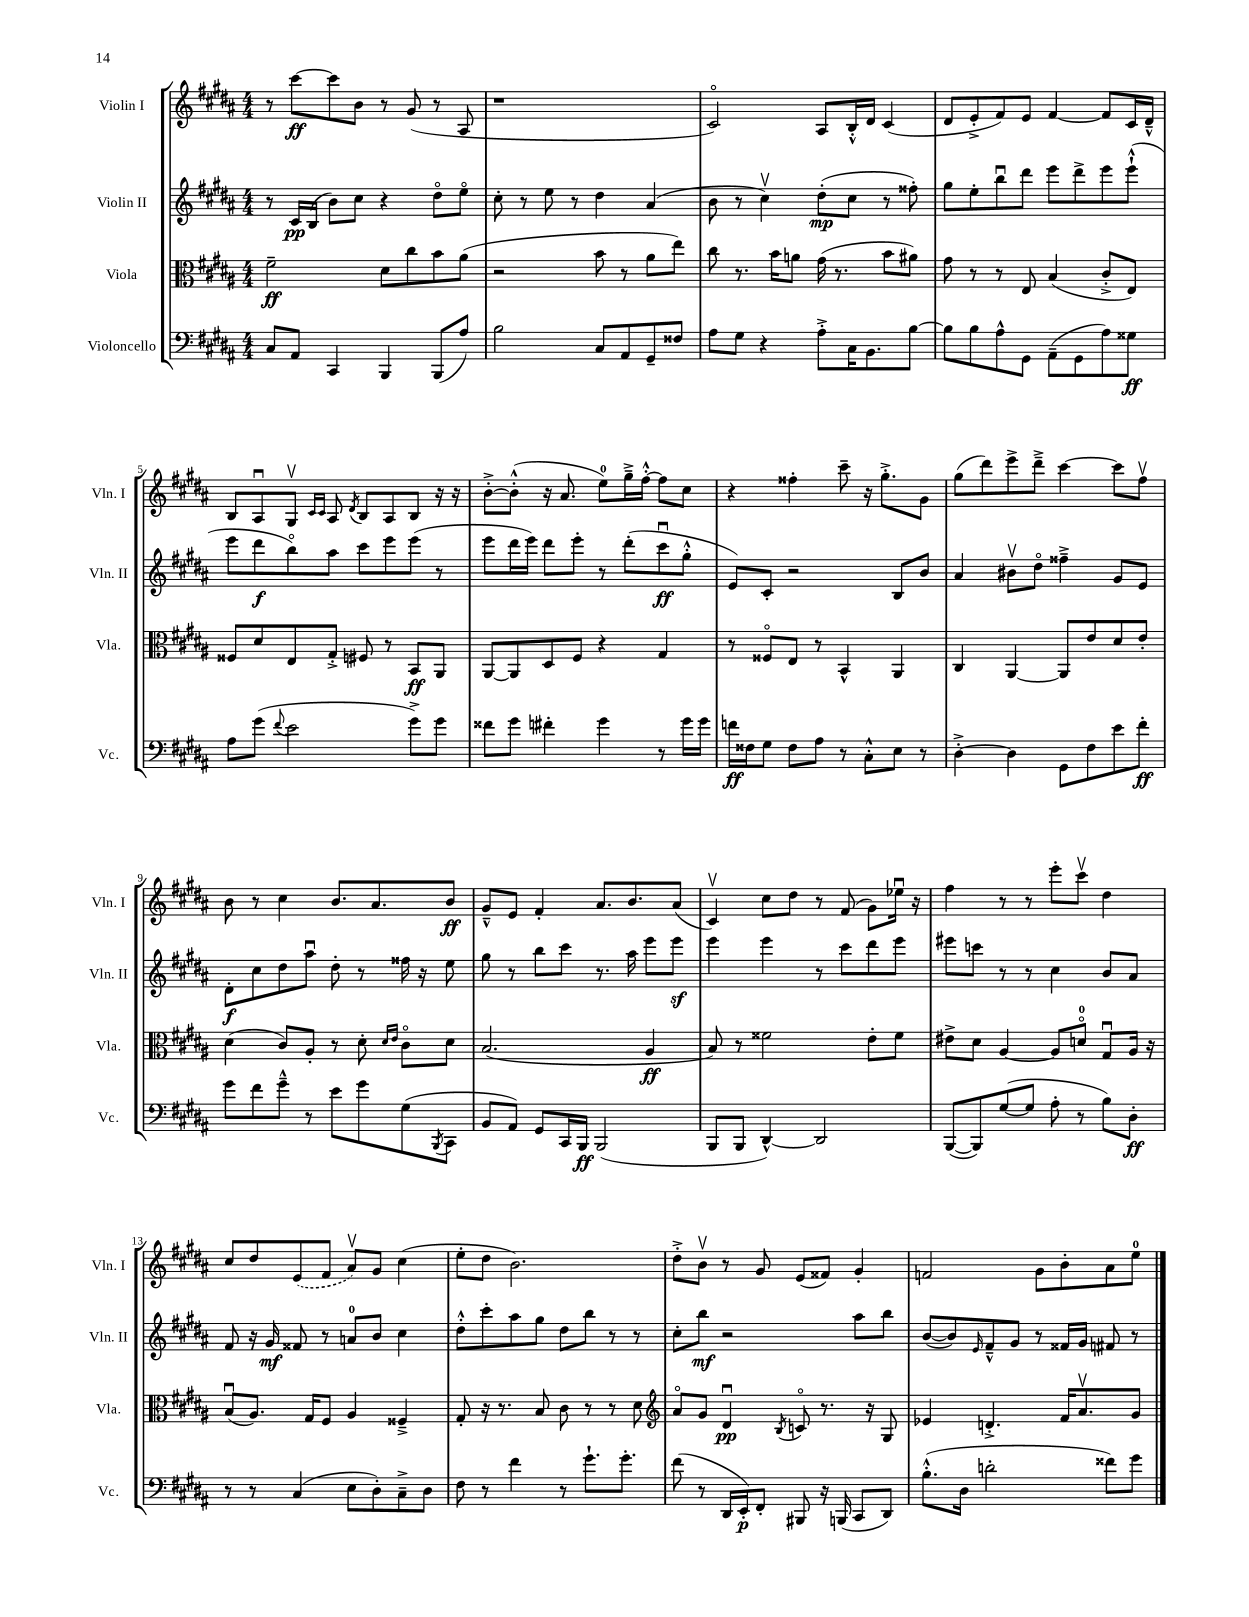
<<
\new StaffGroup <<
\new Staff = "s0" \with { instrumentName = "Violin I" shortInstrumentName = "Vln. I" } {
    \clef treble \key b \major \numericTimeSignature \time 4/4
    r8 cis'''8~\ff cis'''8 b'8 r8 gis'8( r8 ais8 |
    r1 |
    cis'2\flageolet) ais8 b16-.-^ dis'16 cis'4( |
    dis'8 e'8-.-> fis'8) e'8 fis'4~ fis'8 cis'16 dis'16---^ |
    b8 ais8\downbow gis8\upbow \grace { cis'16 cis'16 } ais8 \acciaccatura { dis'8 } b8 ais8 b8 r16 r16 |
    b'8~-.-> b'8-.-^( r16 ais'8. e''8-0) gis''16---> fis''16~-.-^ fis''8 cis''8 |
    r4 fisis''4-. cis'''8-- r16 gis''8.-.-> gis'8 |
    gis''8( dis'''8) e'''8-> dis'''8---> cis'''4~ cis'''8 fis''8\upbow |
    b'8 r8 cis''4 b'8. ais'8. b'8\ff |
    gis'8---^ e'8 fis'4-. ais'8. b'8. ais'8( |
    cis'4\upbow) cis''8 dis''8 r8 fis'8( gis'8) ees''16\downbow r16 |
    fis''4 r8 r8 e'''8-. cis'''8\upbow dis''4 |
    cis''8 dis''8 \once \slurDashed e'8( fis'8 ais'8\upbow) gis'8 cis''4( |
    e''8-. dis''8 b'2.) |
    dis''8-.-> b'8\upbow r8 gis'8 e'8( fisis'8) gis'4-. |
    f'2 gis'8 b'8-. ais'8 e''8-0 \bar "|." |
}
\new Staff = "s1" \with { instrumentName = "Violin II" shortInstrumentName = "Vln. II" } {
    \clef treble \key b \major \numericTimeSignature \time 4/4
    r8 cis'16\pp b16( b'8) cis''8 r4 dis''8\flageolet e''8\flageolet |
    cis''8-. r8 e''8 r8 dis''4 ais'4( |
    b'8 r8 cis''4\upbow) dis''8-.\mp( cis''8 r8 fisis''8-.) |
    gis''8 e''8-. b''8\downbow dis'''8 e'''8 dis'''8-> e'''8 e'''8-!-^( |
    e'''8 dis'''8\f b''8\flageolet) ais''8 cis'''8 e'''8 e'''8( r8 |
    e'''8 dis'''16 e'''16) dis'''8 e'''8-. r8 dis'''8-.( cis'''8\downbow\ff gis''8-.-^ |
    e'8) cis'8-. r2 b8 b'8 |
    ais'4 bis'8\upbow dis''8\flageolet fisis''4---> gis'8 e'8 |
    dis'8-.\f cis''8 dis''8 ais''8\downbow dis''8-. r8 fisis''16 r16 e''8 |
    gis''8 r8 b''8 cis'''8 r8. ais''16 e'''8 e'''8\sf |
    e'''4 e'''4 r8 cis'''8 dis'''8 e'''8 |
    eis'''8 c'''8 r8 r8 cis''4 b'8 ais'8 |
    fis'8 r16 gis'16\mf fisis'8 r8 a'8-0 b'8 cis''4 |
    dis''8-.-^ cis'''8-. ais''8 gis''8 dis''8 b''8 r8 r8 |
    cis''8-. b''8\mf r2 ais''8 b''8 |
    b'8~( b'8) \grace { e'16 } fis'8---^ gis'8 r8 fisis'16 gis'16 fis'8 r8 \bar "|." |
}
\new Staff = "s2" \with { instrumentName = "Viola" shortInstrumentName = "Vla." } {
    \clef alto \key b \major \numericTimeSignature \time 4/4
    fis'2--\ff dis'8 cis''8 b'8 ais'8( |
    r2 b'8 r8 ais'8 e''8) |
    cis''8 r8. b'16 a'8 gis'16( r8. b'8 ais'8) |
    gis'8 r8 r8 e8 b4( cis'8-.-> e8) |
    fisis8 dis'8 e8 gis8-.-> fis8 r8 b,8\ff ais,8 |
    ais,8~ ais,8 dis8 fis8 r4 gis4 |
    r8 fisis8\flageolet e8 r8 b,4-^ ais,4 |
    cis4 ais,4~ ais,8 e'8 dis'8 e'8-. |
    dis'4( cis'8) ais8-. r8 dis'8-. \grace { dis'16 e'16 } cis'8\flageolet dis'8 |
    b2.( ais4\ff |
    b8) r8 fisis'2 e'8-. fisis'8 |
    eis'8-> dis'8 ais4~ ais8 d'8-0\flageolet gis8\downbow ais16 r16 |
    b8\downbow( ais8.) gis16 fis8 ais4 fisis4---> |
    gis8-. r16 r8. b8 cis'8 r8 r8 dis'8 |
    \clef treble ais'8\flageolet gis'8 dis'4\downbow\pp \acciaccatura { b8 } c'8\flageolet r8. r16 gis8 |
    ees'4 d'4.-.-> fis'16 ais'8.\upbow gis'8 \bar "|." |
}
\new Staff = "s3" \with { instrumentName = "Violoncello" shortInstrumentName = "Vc." } {
    \clef bass \key b \major \numericTimeSignature \time 4/4
    cis8 ais,8 cis,4 b,,4 b,,8( ais8) |
    b2 cis8 ais,8 gis,8-- fisis8 |
    ais8 gis8 r4 ais8-.-> cis16 b,8. b8~ |
    b8 b8 ais8-^ gis,8 ais,8--( gis,8 ais8) gisis8\ff |
    ais8 gis'8( \appoggiatura { fis'8 } e'2 gis'8->) gis'8 |
    fisis'8 gis'8 fis'4-. gis'4 r8 gis'16 gis'16 |
    f'16\ff fisis16 gis8 fisis8 ais8 r8 cis8-.-^ e8 r8 |
    dis4~-.-> dis4 gis,8 fis8 e'8 fis'8-.\ff |
    gis'8 fis'8 gis'8---^ r8 e'8 gis'8 gis8( \acciaccatura { b,,8 } cis,8 |
    b,8 ais,8) gis,8 cis,16 b,,16\ff b,,2( |
    b,,8 b,,8 dis,4~-^) dis,2 |
    b,,8~( b,,8) gis8~( gis8 ais8-. r8 b8) dis8-.\ff |
    r8 r8 cis4( e8 dis8-.) cis8---> dis8 |
    fis8 r8 fis'4 r8 gis'8.-! gis'8.-. |
    fis'8( r8 dis,16 e,16-.\p) fis,8-. bis,,8 r16 b,,16( cis,8 dis,8) |
    b8.-.-^( dis16 d'2-. fisis'8) gis'8 \bar "|." |
}
>>
>>
